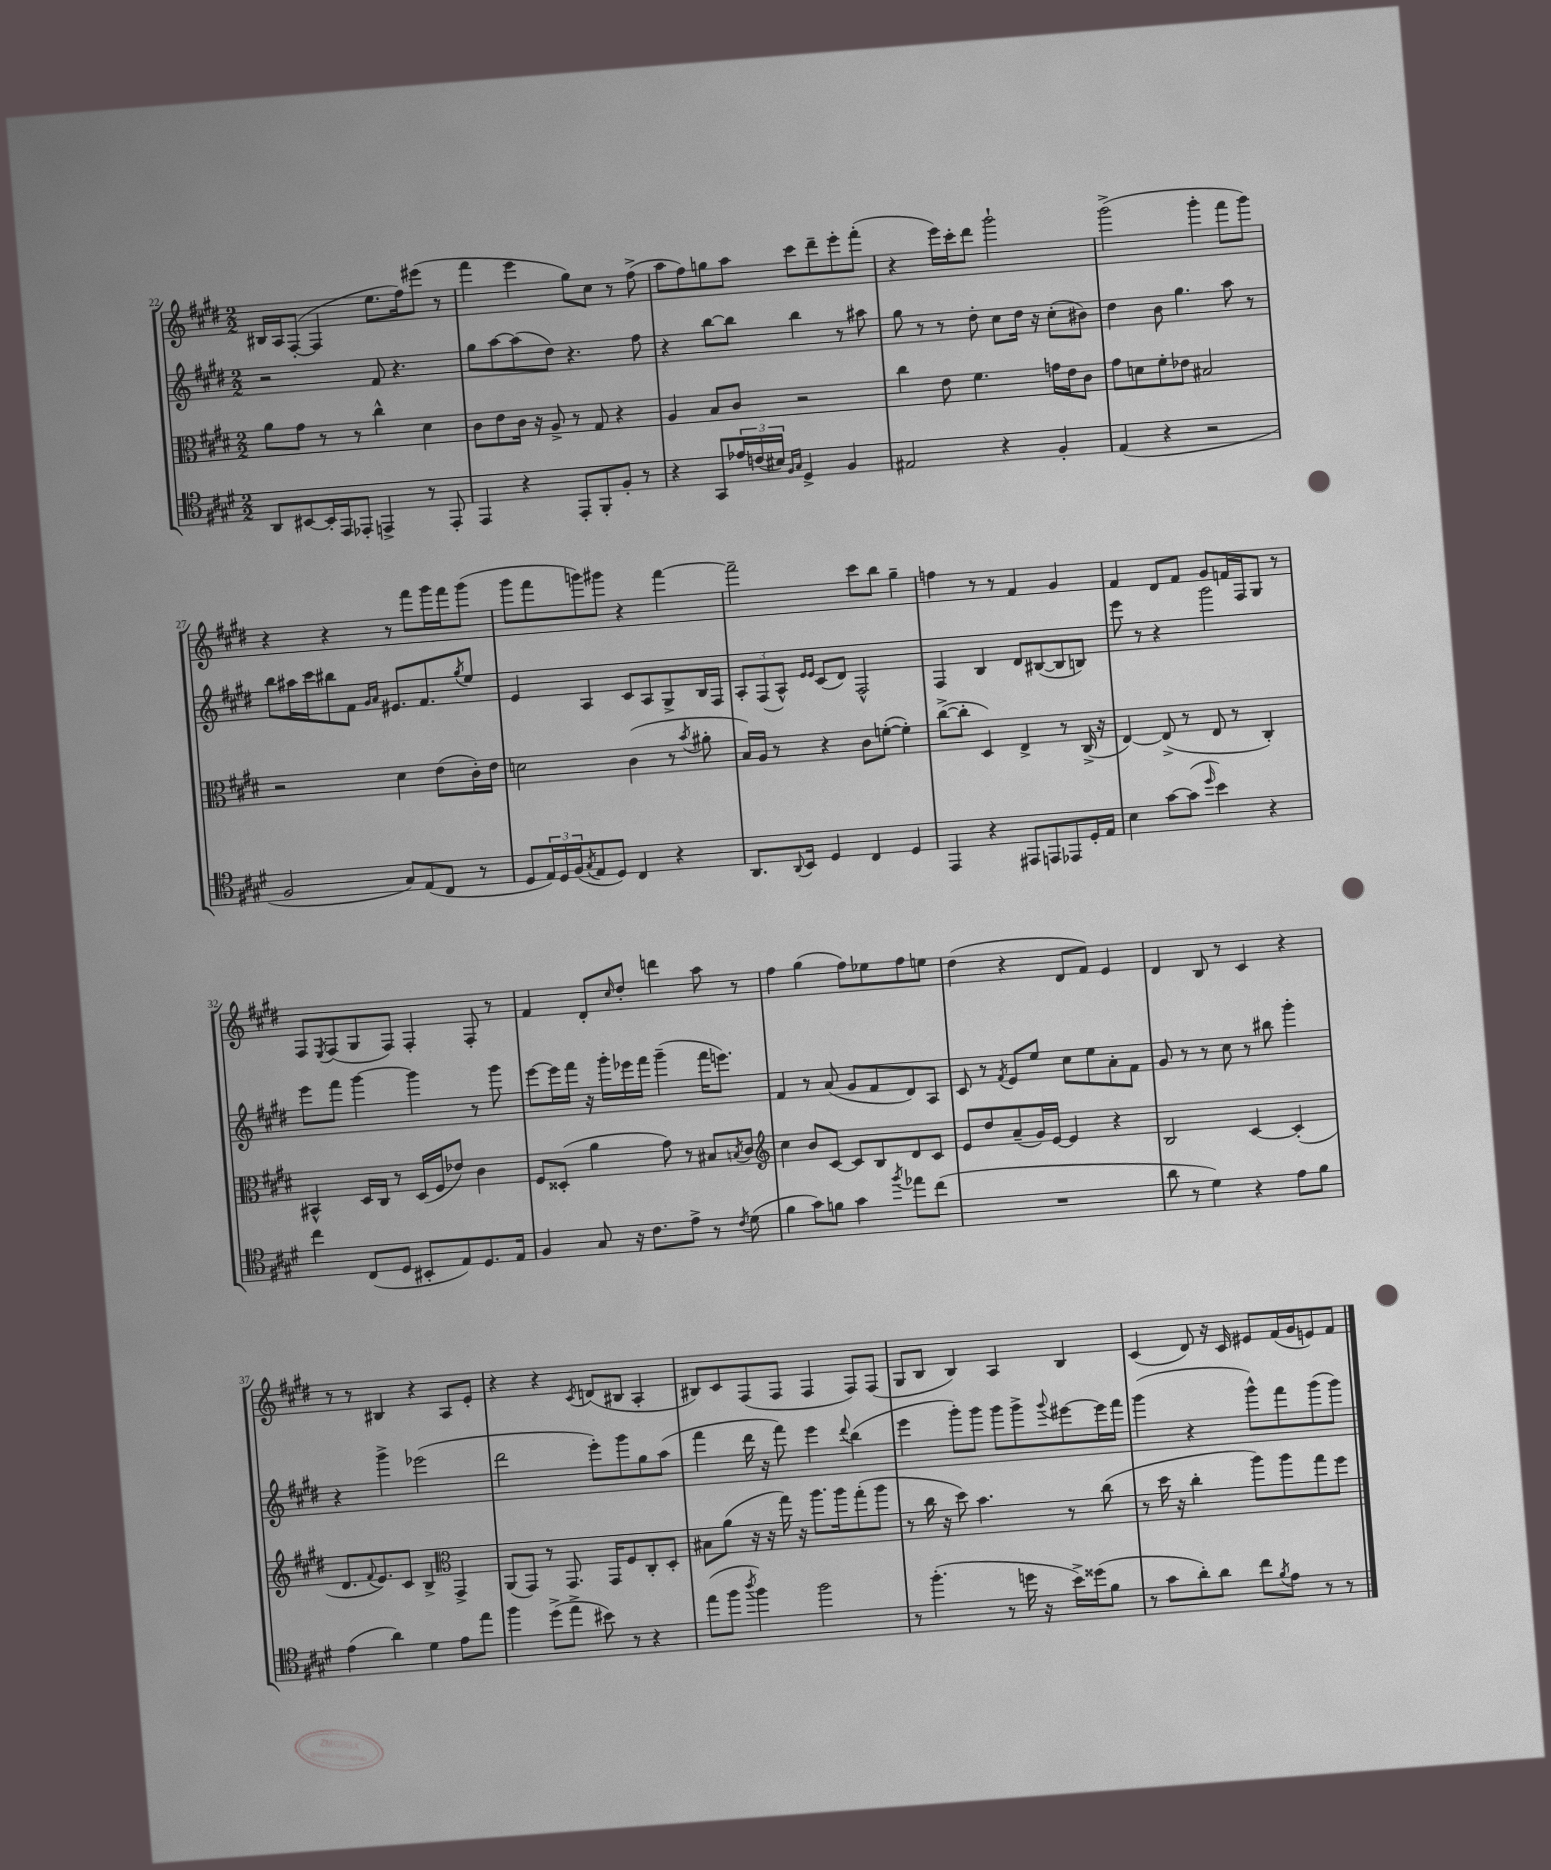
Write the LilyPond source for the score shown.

<<
\new StaffGroup <<
\new Staff = "s0" {
    \clef treble \key e \major \numericTimeSignature \time 2/2
    bis16 a16 fis8~-.( fis4 e''8. fis''16) eis'''8( r8 |
    fis'''4 e'''4 gis''8) cis''8 r8 fis''8->( |
    a''8 fis''8) g''8 a''8 cis'''8 dis'''8-- e'''8-. fis'''8-.( |
    r4 e'''16) cis'''16-. dis'''8 gis'''2-! |
    gis'''2->( gis'''4-. fis'''8 gis'''8) |
    r4 r4 r8 fis'''8 gis'''16 fis'''16 gis'''8( |
    gis'''8 fis'''8 g'''8) gis'''8 r4 fis'''4~ |
    fis'''2-- cis'''8 b''8 gis''4-- |
    f''4 r8 r8 fis'4 gis'4 |
    fis'4 dis'8 fis'8 gis'8 f'16 fis16 gis8 r8 |
    fis8 \acciaccatura { e8 } fis8( gis8 fis8) fis4-. fis8-. r8 |
    fis'4 dis'8-. \grace { cis''16 } dis''8-. d'''4 a''8 r8 |
    fis''4 gis''4( fis''8) ees''8 fis''8 e''8 |
    dis''4( r4 dis'8 fis'8) e'4 |
    dis'4 b8 r8 cis'4 r4 |
    r8 r8 bis4 r4 a8 e'8-. |
    r4 r4 \acciaccatura { cis'8 } d'8( bis8 a4-. |
    bis8) cis'8 fis8( fis8 fis4 fis8) fis8( |
    gis8 b8 b4) a4 b4 |
    cis'4( dis'8) r16 cis'16 eis'8 fis'16( gis'16 e'8) fis'8 \bar "|." |
}
\new Staff = "s1" {
    \clef treble \key e \major \numericTimeSignature \time 2/2
    r2 fis'8 r4. |
    gis''8 a''8~ a''8( dis''8) r4. fis''8 |
    r4 b''8~ b''8 b''4 r8 ais''8 |
    gis''8 r8 r8 dis''8-. cis''8 dis''16 r16 cis''8-.( bis'8) |
    dis''4 b'8 gis''4. a''8 r8 |
    b''8 ais''16 cis'''16 bis''8 fis'8 \grace { gis'16 a'16 } eis'8. fis'8. \acciaccatura { gis''8 } e''8 |
    e'4 a4 cis'8 a8 gis8-> b16 fis16 |
    \tuplet 3/2 { a8-. fis8( a8-^) } \grace { e'16 e'16 } cis'8( dis'8) fis2-^ |
    fis4 b4 dis'8 bis8~( bis8 b8) |
    e'''8 r8 r4 gis'''2 |
    e'''8 fis'''8 gis'''4~ gis'''4 r8 gis'''8 |
    e'''8~ e'''16 fis'''16 r16 gis'''16-. ees'''16 fis'''16 gis'''4--( fis'''16 e'''8.) |
    fis'4 r8 a'8( gis'8 fis'8 dis'8) a8 |
    cis'8 r8 \acciaccatura { fis'8 } e'8 e''8 cis''8 e''8 a'8-. fis'8 |
    gis'8 r8 r8 cis''8 r8 bis''8 gis'''4-. |
    r4 gis'''4-> ees'''2( |
    dis'''2 e'''8-.) gis'''8 gis''8 a''8( |
    fis'''4 dis'''16 r16 fis'''8) e'''4 \appoggiatura { dis'''8 } b''4( |
    e'''4 gis'''8-.) gis'''8 gis'''8 gis'''8-> \appoggiatura { gis'''8 } eis'''8~ eis'''16 fis'''16 |
    gis'''4( r4 gis'''8-^) fis'''8 gis'''8( gis'''8) \bar "|." |
}
\new Staff = "s2" {
    \clef alto \key e \major \numericTimeSignature \time 2/2
    a'8 gis'8 r8 r8 cis''4-^ dis'4 |
    cis'8 e'8 cis'16 r16 a8-> r8 gis8 r4 |
    a4 b8 cis'8 r2 |
    cis''4 e'8 fis'4. g'16 e'16 cis'8 |
    gis'8 d'8 fis'8-. ees'8 bis2 |
    r2 dis'4 e'8( cis'16-.) e'16 |
    d'2 cis'4( r8 \acciaccatura { b'8 } ais'8-. |
    b16) a16 r8 r4 cis'8 f'8~-.( f'4-.) |
    cis''8~->( cis''8-. dis4) e4-> r8 cis16->( r16 |
    e4~) e8->( r8 e8 r8 cis4-.) |
    bis,4-^ dis16 cis16 r8 dis16( fis16 ees'8) cis'4 |
    fis8 disis8-.( a'4 gis'8) r8 bis8 \acciaccatura { b8 } cis'8 |
    \clef treble cis''4 b'8 cis'8~ cis'8 b8 dis'8 cis'8 |
    e'8 dis''8 a'8--( gis'16) e'16~ e'4 r4 |
    b2 cis'4~ cis'4-.( |
    dis'8. \appoggiatura { fis'8 } e'8.) cis'8 b4-> \clef alto gis,4-> |
    a,8( gis,8) r8 gis,8. gis,16 fis8 cis8-. dis8-. |
    bis8 a'8( r16 r16 gis''16) r16 a''8. a''16 gis''8-.( a''8 |
    r8 cis''16 r16 dis''8) b'4. r8 cis''8( |
    r8 dis''16 r16 cis''4-. a''8) a''8 gis''8 fis''8 \bar "|." |
}
\new Staff = "s3" {
    \clef tenor \key e \major \numericTimeSignature \time 2/2
    a,8 bis,8~ bis,16-. e,16 ees,8-. e,4-> r8 e,8-. |
    e,4 r4 e,8-. fis,8-. fis8-. r8 |
    r4 gis,8 \tuplet 3/2 { ees'16 c'16( bis16) } \grace { fis16 gis16 } dis4-> fis4 |
    eis2 r4 fis4-. |
    e4( r4 r2 |
    fis2 gis8) e8( cis8 r8 |
    dis8 \tuplet 3/2 { e16) dis16 fis16( } \acciaccatura { gis8 } e8 dis8) cis4 r4 |
    a,8. \appoggiatura { a,8 } b,16 dis4 cis4 dis4 |
    e,4 r4 eis,8 e,8 ees,8 dis16-. e16 |
    b4 gis'8~ gis'8( \grace { dis''16 } b'4) r4 |
    cis''4 cis8( dis8 bis,8-. e8) dis8. e16 |
    fis4 gis8 r16 cis'8. e'8-> r8 \acciaccatura { cis'8 } dis'8( |
    fis'4 gis'8) f'8 gis'4 \acciaccatura { fis''8 } ees''8 cis''8( |
    R1 |
    a'8 r8 dis'4) r4 e'8 fis'8 |
    e'4( a'4) dis'4 e'8 e''8 |
    fis''4 dis''8->( e''8-> bis'8) r8 r4 |
    e''8( fis''8 \acciaccatura { a''8 } fis''4) fis''2 |
    r8 fis''4.-.( r8 d''16 r16 b'16->) disis''16( fis'8 |
    r8 gis'8 a'8-.) a'8 cis''8 \acciaccatura { fis'8 } e'8 r8 r8 \bar "|." |
}
>>
>>
\layout { \context { \Score currentBarNumber = #22 } }
